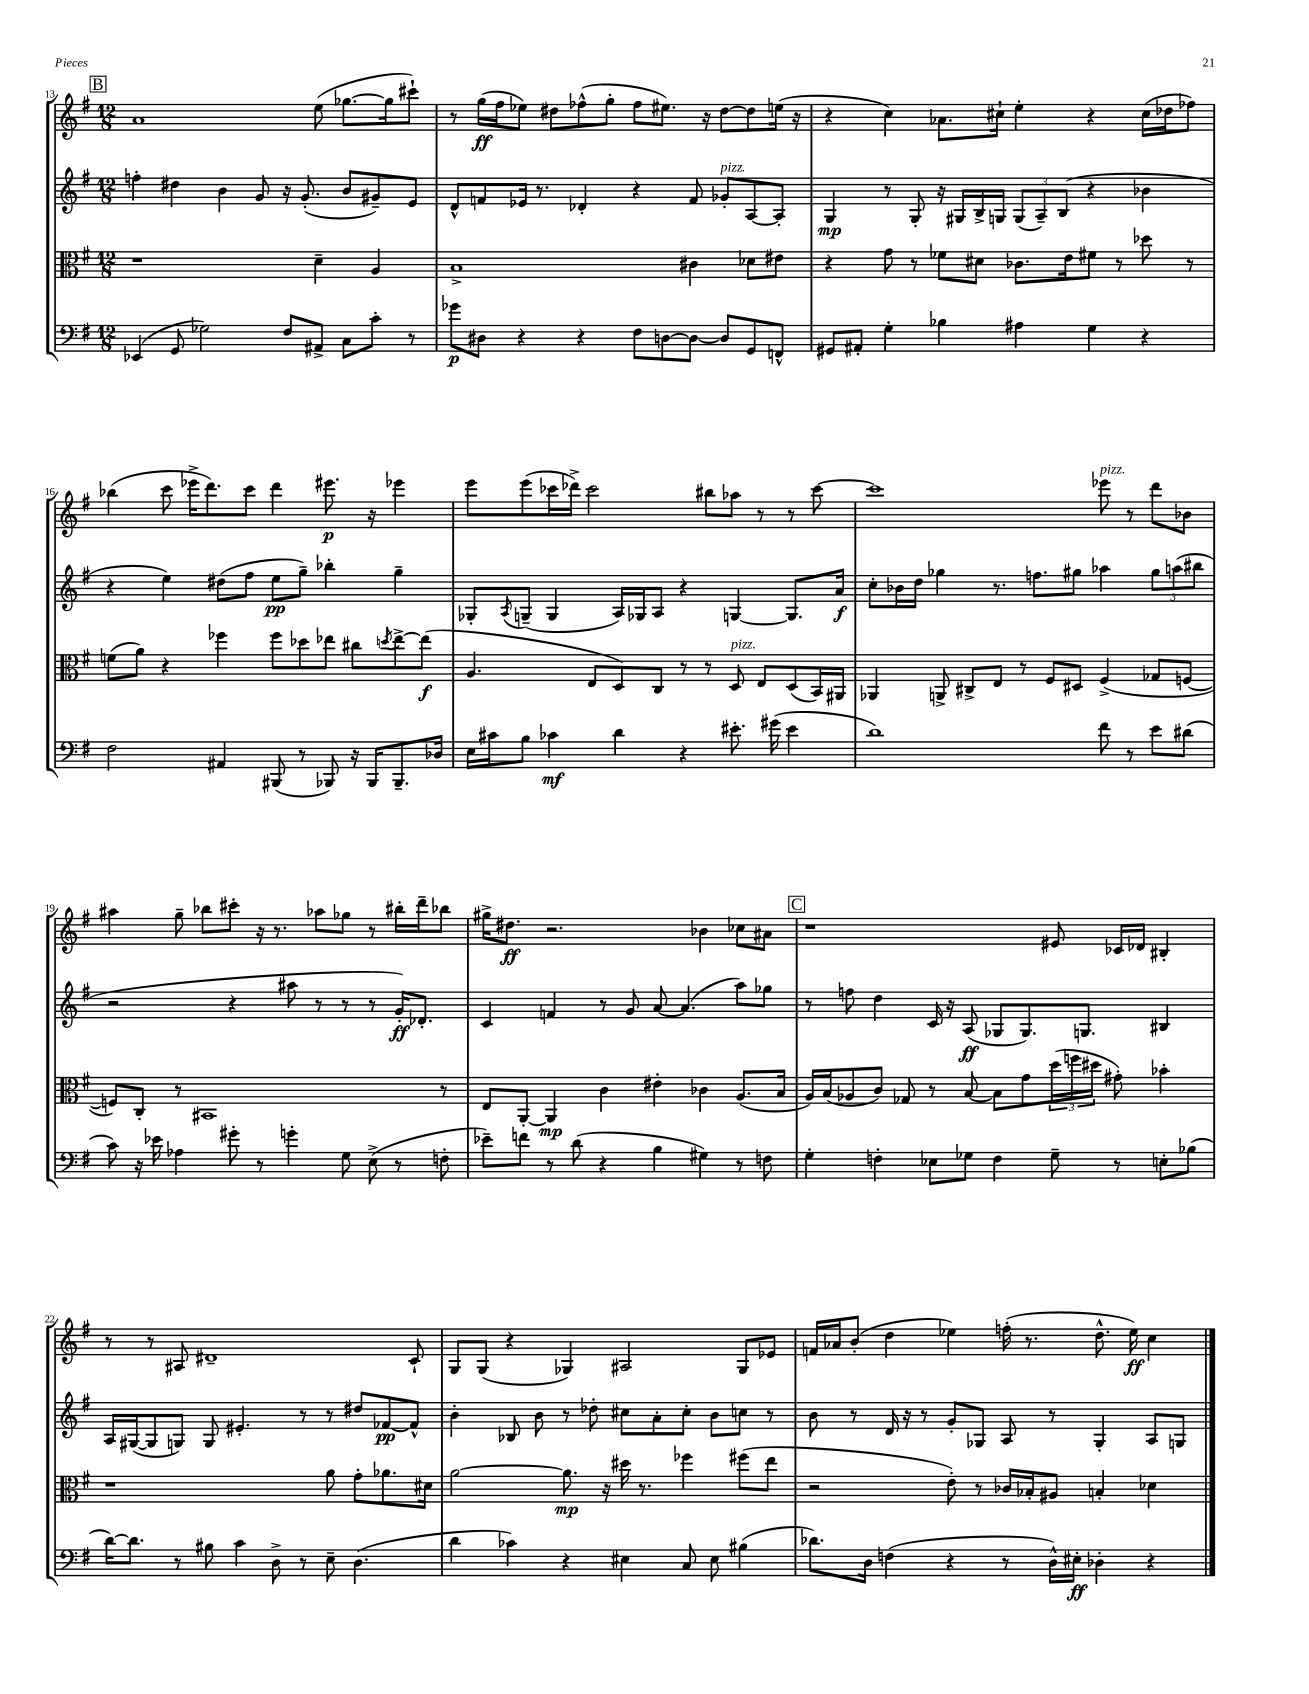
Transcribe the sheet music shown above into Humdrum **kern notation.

**kern	**kern	**kern	**kern
*staff4	*staff3	*staff2	*staff1
*clefF4	*clefC3	*clefG2	*clefG2
*k[f#]	*k[f#]	*k[f#]	*k[f#]
*M12/8	*M12/8	*M12/8	*M12/8
(4EE-	1r	4ff'	1a
8GG	.	4dd#	.
2G-)	.	.	.
.	.	4b	.
.	.	8g	.
8F#	.	16r	.
.	.	(8.g'	.
8AA#^	4d~	.	(8ee
8C	.	8b	[8.gg-
8c'	4A	8g#~)	.
.	.	.	16gg-]
8r	.	8e	8ccc#`)
=	=	=	=
8g-	1B^	8d^^	8r
8D#	.	8f	(16gg
.	.	.	16ff#
4r	.	16e-	8ee-)
.	.	8.r	.
.	.	.	8dd#
4r	.	4d-'	(8ff-^^
.	.	.	8gg'
8F#	.	4r	8ff-
[8D	.	.	8.ee#)
8D_	4c#	8f	.
.	.	.	16r
8D]	.	8g-'	[8dd#
8GG	8d-	[8A	8dd#]
8FF^^	8e#	8A']	(16ee
.	.	.	16r
=	=	=	=
8GG#	4r	4G	4r
8AA#'	.	.	.
4G'	8g	8r	4cc)
.	8r	8G'	.
4B-	8f-	16r	8.a-
.	.	16G#	.
.	8d#	16B^	.
.	.	16G	16cc#`
4A#	8.c-	(12G	4ee'
.	.	12A~)	.
.	.	(12B	.
.	16e	.	.
4G	8f#	4r	4r
.	8r	.	.
4r	8dd-	4b-	(16cc#
.	.	.	16dd-
.	8r	.	8ff-)
=	=	=	=
2F#	(8f	4r	(4bb-
.	8a)	.	.
.	4r	4ee)	8ccc
.	.	.	16eee-^
.	.	.	8.ddd)
4AA#	4ff-	(8dd#	.
.	.	8ff#	8ccc
(8BBB#	8ff-	8ee	4ddd
8r	8dd-	8gg~)	.
8BBB-)	8ee-	4bb-'	8.eee#
16r	8cc#	.	.
16BBB-	.	.	16r
.	8qdd	.	.
8.BBB-~	[8ee-^	4gg~	4eee-
.	(8ee-]	.	.
16D-	.	.	.
=	=	=	=
16E	4.A	8G-'	8eee
16c#	.	.	.
.	.	8qA	.
8B	.	(8G~	(8eee
4c-	.	4G	16ccc-
.	.	.	16ddd-^)
.	8E	.	2ccc-
4d	8D)	16A)	.
.	.	16G-	.
.	8C	8A	.
4r	8r	4r	.
.	8r	.	8bb#
8.e#'	8D	[4G	8aa-
.	8E	.	8r
(16g#	.	.	.
4e#	(8D	8.G]	8r
.	16BB)	.	[8ccc-
.	16AA#	16a	.
=	=	=	=
1d)	4AA-	8cc'	1ccc-]
.	.	16b-	.
.	.	16dd	.
.	8AA^	4gg-	.
.	8C#^	.	.
.	8E	8.r	.
.	8r	.	.
.	.	8.ff	.
.	8F#	.	.
.	8D#	8gg#	.
8f#	(4F#^	4aa-	8eee-
8r	.	.	8r
8e	8G-	12gg#	8ddd
.	.	(12aa	.
(8d#	[8F	.	8b-
.	.	12bb#	.
=	=	=	=
8c)	8F])	2r	4aa#
16r	8C'	.	.
16e-	.	.	.
4A-	8r	.	8gg~
.	1BB#	.	8bb-
8g#'	.	4r	8ccc#'
8r	.	.	16r
.	.	.	8.r
4g'	.	8aa#	.
.	.	8r	8aa-
8G	.	8r	8gg-
(8E^	.	8r	8r
8r	.	16g')	16bb#'
.	.	8.d-'	16ddd~
8F'	8r	.	8bb-
=	=	=	=
8e-~)	8E	4c	16gg#^
.	.	.	8.dd#
8f	[8AA'	.	.
8r	4AA]	4f	2.r
(8d	.	.	.
4r	4c	8r	.
.	.	8g	.
4B	4e#'	[8a	.
.	.	(4.a]	.
4G#)	4c-	.	4b-
8r	(8.A	8aa)	8cc-
8F	.	8gg-	8a#
.	16B	.	.
=	=	=	=
4G'	16A)	8r	1r
.	(16B	.	.
.	8A-	8ff	.
4F'	8c)	4dd	.
.	8G-	.	.
8E-	8r	16c	.
.	.	16r	.
8G-	[8B	(8A	.
4F	8B]	8G-	.
.	8g	8.G-)	.
8G-~	(24dd	.	8e#
.	24ff	.	.
.	.	8.G	.
.	24dd#	.	.
8r	8g#')	.	16c-
.	.	.	16d-
8E'	4b-'	4B#	4B#'
(8B-	.	.	.
=	=	=	=
[16d)	1r	16A	8r
8.d]	.	([16G#	.
.	.	8G#]	8r
8r	.	8G)	8A#
8B#	.	8G	1d#~
4c	.	4.e#'	.
8D^	.	.	.
8r	.	8r	.
8E~	8a	8r	.
(4.D	8g'	8dd#	.
.	8.a-	[8f-	.
.	.	8f-^^]	8c`
.	16d#	.	.
=	=	=	=
4d	[2a	4b'	8G
.	.	.	(8G
4c-)	.	8B-	4r
.	.	8b	.
4r	8.a]	8r	4G-)
.	.	8dd-'	.
.	16r	.	.
4E#	16dd#	8cc#	2A#
.	8.r	.	.
.	.	8a'	.
8C	4ff-	8cc#'	.
8E#	.	8b	.
(4B#	(8ff#	8cc	8G-
.	8ee	8r	8e-
=	=	=	=
8.d-)	2r	8b	16f
.	.	.	16a-
.	.	8r	(8b'
16D	.	.	.
(4F	.	16d	4dd
.	.	16r	.
.	.	8r	.
4r	8e')	8g'	4ee-)
.	8r	8G-	.
8r	16c-	8A	(16ff'
.	16B-'	.	8.r
16D^^)	8A#	8r	.
16E#'	.	.	.
4D-'	4B'	4G-'	8.dd^^
.	.	.	16ee-)
4r	4d-	8A	4cc
.	.	8G	.
==	==	==	==
*-	*-	*-	*-
